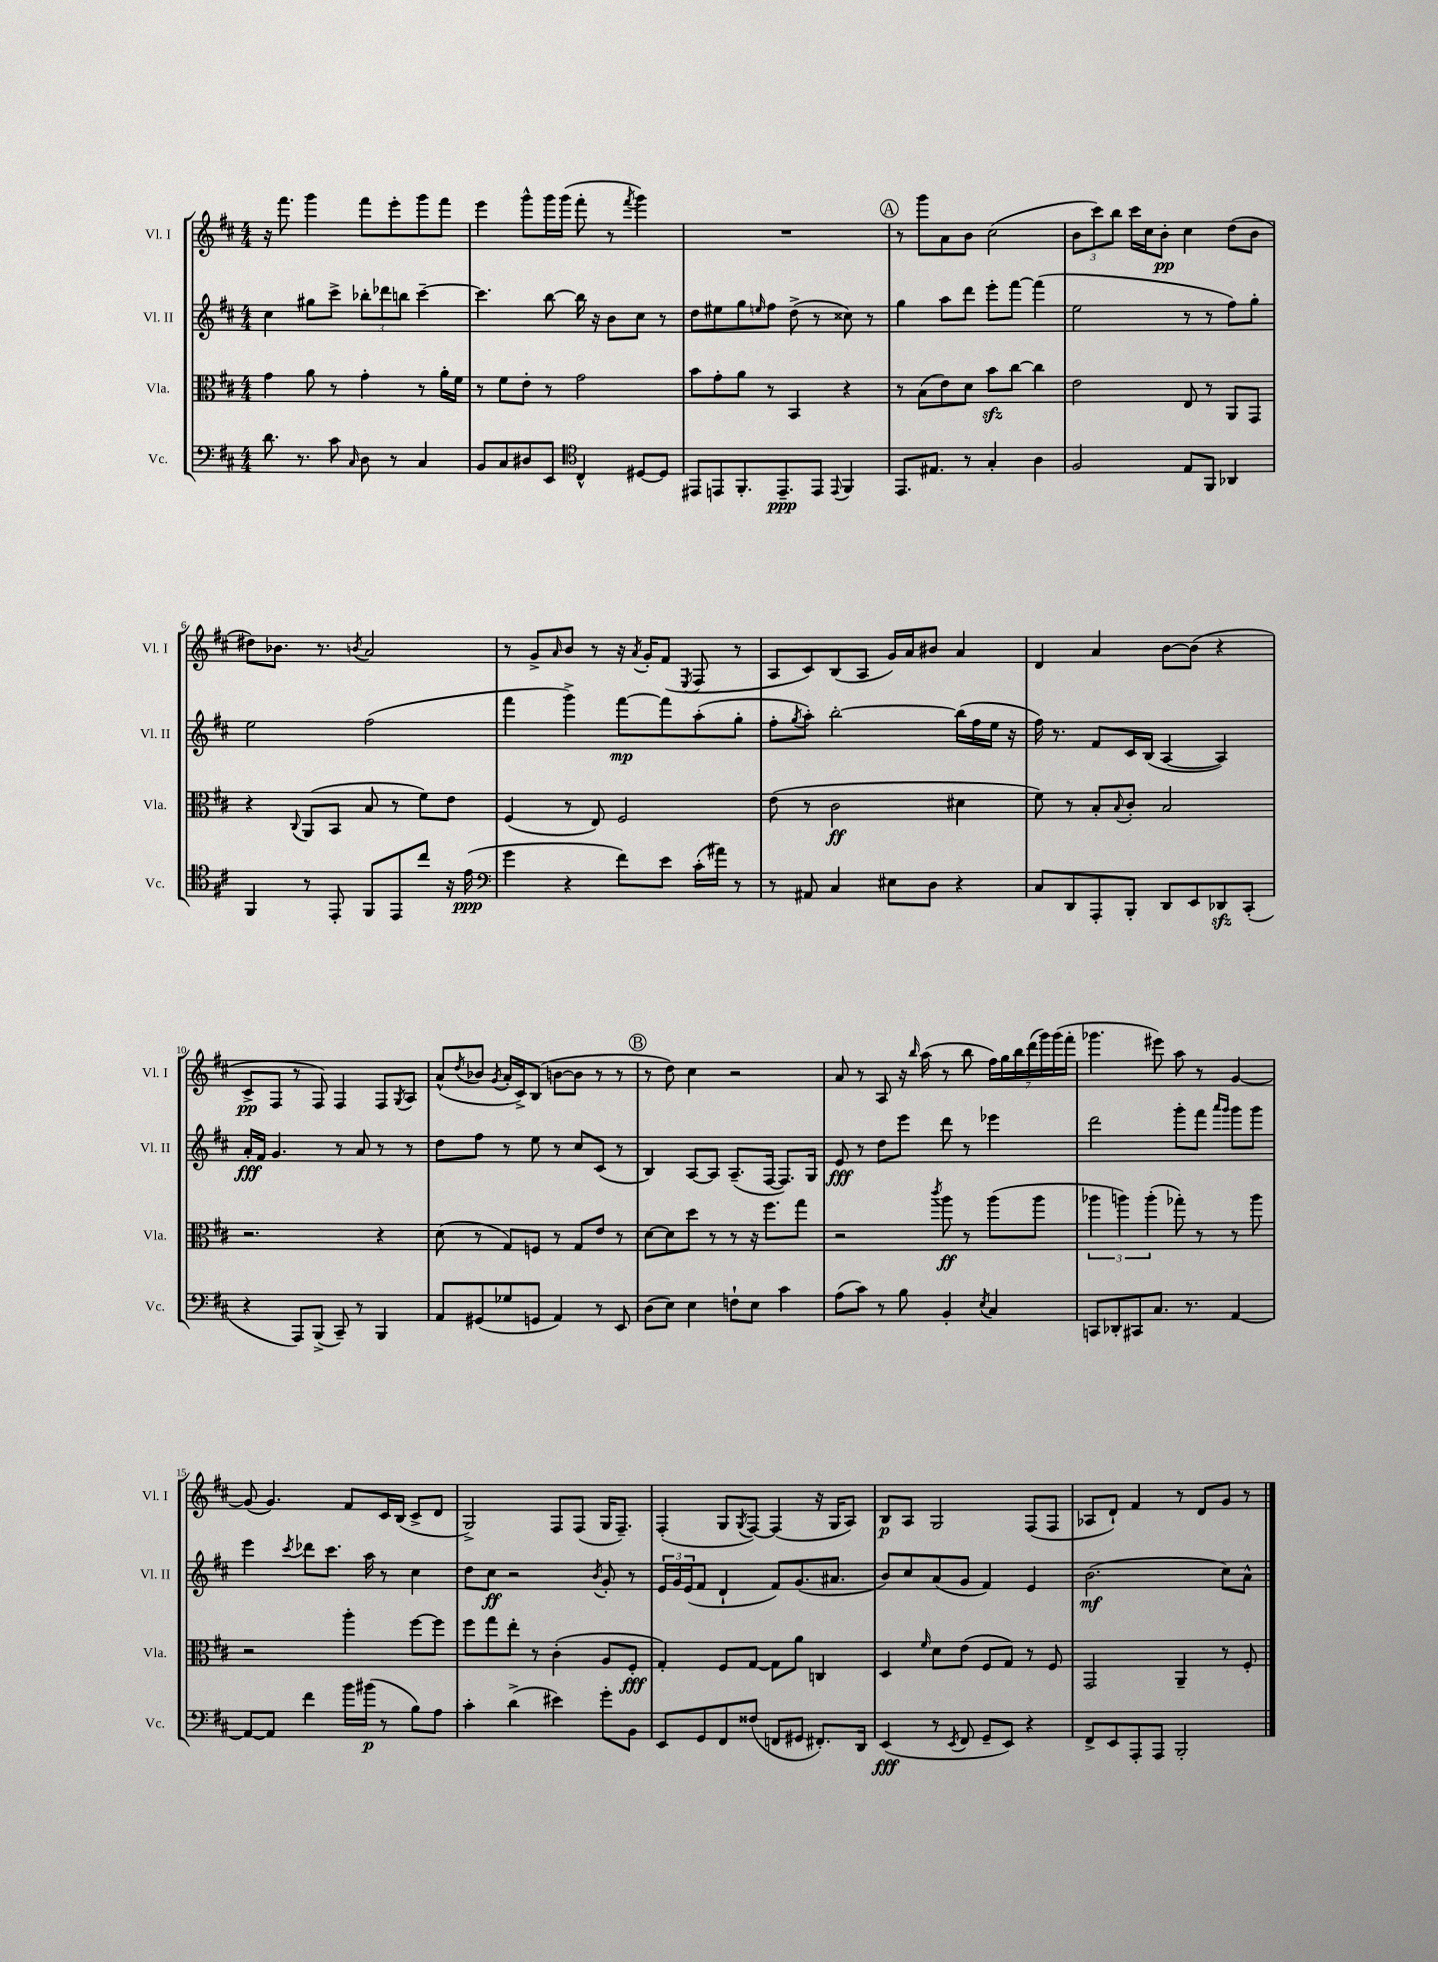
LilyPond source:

<<
\new StaffGroup <<
\new Staff = "s0" \with { instrumentName = "Vl. I" shortInstrumentName = "Vl. I" } {
    \clef treble \key d \major \numericTimeSignature \time 4/4
    r16 fis'''8. g'''4 fis'''8 e'''8-. g'''8 fis'''8 |
    e'''4 g'''8-^ g'''16 g'''16( fis'''8-. r8 \acciaccatura { fis'''8 } g'''4) |
    R1 |
    \mark \markup { \circle "A" } r8 g'''8 a'8 b'8 cis''2( |
    \tuplet 3/2 { b'8 cis'''8) b''8 } cis'''16 cis''16 b'8-.\pp cis''4 d''8( b'8 |
    dis''8) bes'8. r8. \acciaccatura { b'8 } a'2 |
    r8 g'8-> \grace { a'16 } b'8 r8 r16 \acciaccatura { a'8 } g'16-. fis'8( \acciaccatura { e8 } fis8 r8 |
    a8 cis'8) b8( a8 g'16) a'16 bis'8 a'4 |
    d'4 a'4 b'8~ b'8( r4 |
    cis'8->\pp fis8 r8 fis8) fis4 fis8 \acciaccatura { g8 } a8 |
    a'8-^( \acciaccatura { d''8 } bes'8 \acciaccatura { g'8 } a'16-. cis'16->) b8( b'8~ b'8 r8 r8 |
    \mark \markup { \circle "B" } r8 d''8) cis''4 r2 |
    a'8 r8 a8 r16 \grace { b''16 } a''16( r8 b''8 \tuplet 7/4 { fis''16) g''16 b''16 d'''16( g'''16) g'''16( fis'''16-. } |
    ges'''4. eis'''8) a''8 r8 g'4~ |
    g'8( g'4.) fis'8 cis'16 b16( cis'8-> d'8 |
    g2->) fis8 fis8( g16 fis8.--) |
    fis4-.( g8 \acciaccatura { g8 } fis8~) fis4( r16 g16 a8) |
    b8\p a8 g2 fis8( fis8 |
    aes8 d'8-!) fis'4 r8 d'8 g'8 r8 \bar "|." |
}
\new Staff = "s1" \with { instrumentName = "Vl. II" shortInstrumentName = "Vl. II" } {
    \clef treble \key d \major \numericTimeSignature \time 4/4
    cis''4 gis''8 cis'''8-> \tuplet 3/2 { bes''8-. des'''8 b''8 } cis'''4~-- |
    cis'''4. b''8~ b''16 r16 b'8 cis''8 r8 |
    d''8 eis''8 g''8 \grace { e''16 } fis''8 d''8->( r8 cisis''8) r8 |
    \mark \markup { \circle "A" } g''4 a''8 d'''8 e'''8-. fis'''8~ fis'''4( |
    e''2 r8 r8 fis''8) g''8-. |
    e''2 fis''2( |
    fis'''4 g'''4->) fis'''8~\mp fis'''8 a''8-.( g''8-. |
    fis''8-. \acciaccatura { g''8 } a''8-.) b''2~-. b''16( fis''16 e''16 r16 |
    fis''16) r8. fis'8 cis'16 b16( a4~ a4) |
    a'16-.\fff fis'16 g'4. r8 a'8 r8 r8 |
    d''8 fis''8 r8 e''8 r8 cis''8 cis'8( r8 |
    \mark \markup { \circle "B" } b4) a8~ a8 a8.--( fis16~ fis8.) g16 |
    e'8\fff r8 d''8 e'''8 d'''8 r8 ees'''4 |
    d'''2 g'''8-. fis'''8 \grace { a'''16 g'''16 } g'''8 g'''8 |
    e'''4 \acciaccatura { cis'''8 } des'''8 cis'''8. a''16 r8 cis''4 |
    d''8 cis''8\ff r2 \acciaccatura { b'8 } g'8-. r8 |
    \tuplet 3/2 { e'16 g'16 e'16( } fis'8 d'4-! fis'8) g'8.( ais'8. |
    b'8) cis''8 a'8( g'8 fis'4) e'4 |
    b'2.\mf( cis''8) a'8-^ \bar "|." |
}
\new Staff = "s2" \with { instrumentName = "Vla." shortInstrumentName = "Vla." } {
    \clef alto \key d \major \numericTimeSignature \time 4/4
    g'4 a'8 r8 g'4-. r8 a'16-. fis'16 |
    r8 fis'8 e'8-. r8 g'2 |
    b'8 g'8-. a'8 r8 b,4 r4 |
    \mark \markup { \circle "A" } r8 b8( e'8) d'8 b'8\sfz cis''8~ cis''4 |
    e'2 e8 r8 a,8 g,8 |
    r4 \appoggiatura { cis8 } a,8( b,8 b8 r8 fis'8) e'8 |
    fis4( r8 e8) fis2 |
    e'8( r8 cis'2\ff dis'4 |
    fis'8) r8 b8-. \appoggiatura { b8 } cis'8-. b2 |
    r2. r4 |
    d'8( r8 g8) f8 r8 g8 e'8 r8 |
    \mark \markup { \circle "B" } d'8~ d'8 d''8 r8 r8 r16 fis''8. g''8 |
    r2 \acciaccatura { cis'''8 } a''8\ff r8 a''8( a''8 |
    \tuplet 3/2 { aes''4 a''4) a''4-.( } ges''8-.) r8 r8 a''8 |
    r2 a''4-. fis''8~ fis''8 |
    fis''8 g''8 e''8-. r8 cis'4-.( a8 fis8-.\fff |
    g4-.) fis8 g8~ g8 a'8 c4 |
    d4 \grace { fis'16 } d'8 e'8( fis8 g8) r8 fis8 |
    g,2 a,4-- r8 fis8-. \bar "|." |
}
\new Staff = "s3" \with { instrumentName = "Vc." shortInstrumentName = "Vc." } {
    \clef bass \key d \major \numericTimeSignature \time 4/4
    d'8. r8. cis'8 \grace { cis16 } d8 r8 cis4 |
    b,8 cis8 dis8 e,8 \clef tenor cis4-^ dis8~ dis8 |
    eis,8 e,8 fis,8.-. e,8.--\ppp e,8 \appoggiatura { e,8 } fis,4 |
    \mark \markup { \circle "A" } e,8. eis8. r8 g4-. a4 |
    fis2 e8 fis,8 aes,4 |
    fis,4 r8 e,8-. fis,8 e,8 cis''8 r16 e'16\ppp( |
    \clef bass g'4 r4 fis'8) e'8 cis'16-.( ais'16) r8 |
    r8 ais,8 cis4 eis8 d8 r4 |
    cis8 d,8 a,,8-. b,,8-. d,8 e,8 des,8\sfz cis,8-.( |
    r4 a,,8) b,,8->( cis,8--) r8 b,,4 |
    a,8 gis,8( ges8 g,8 a,4) r8 e,8 |
    \mark \markup { \circle "B" } d8( e8) e4 f8-! e8 cis'4 |
    a8( cis'8) r8 b8 b,4-. \acciaccatura { e8 } cis4 |
    c,8 des,8-. cis,8 cis8. r8. a,4~ |
    a,8~ a,8 fis'4 b'16 bis'16\p( r8 b8) a8 |
    cis'4-. d'4->( eis'4) g'8-. b,8 |
    e,8 g,8 fis,8 fisis8( f,8 gis,8 fis,8.-.) d,16 |
    e,4\fff( r8 \acciaccatura { e,8 } fis,8 g,8-- e,8) r4 |
    fis,8-> e,8 a,,8-. a,,8 b,,2-. \bar "|." |
}
>>
>>
